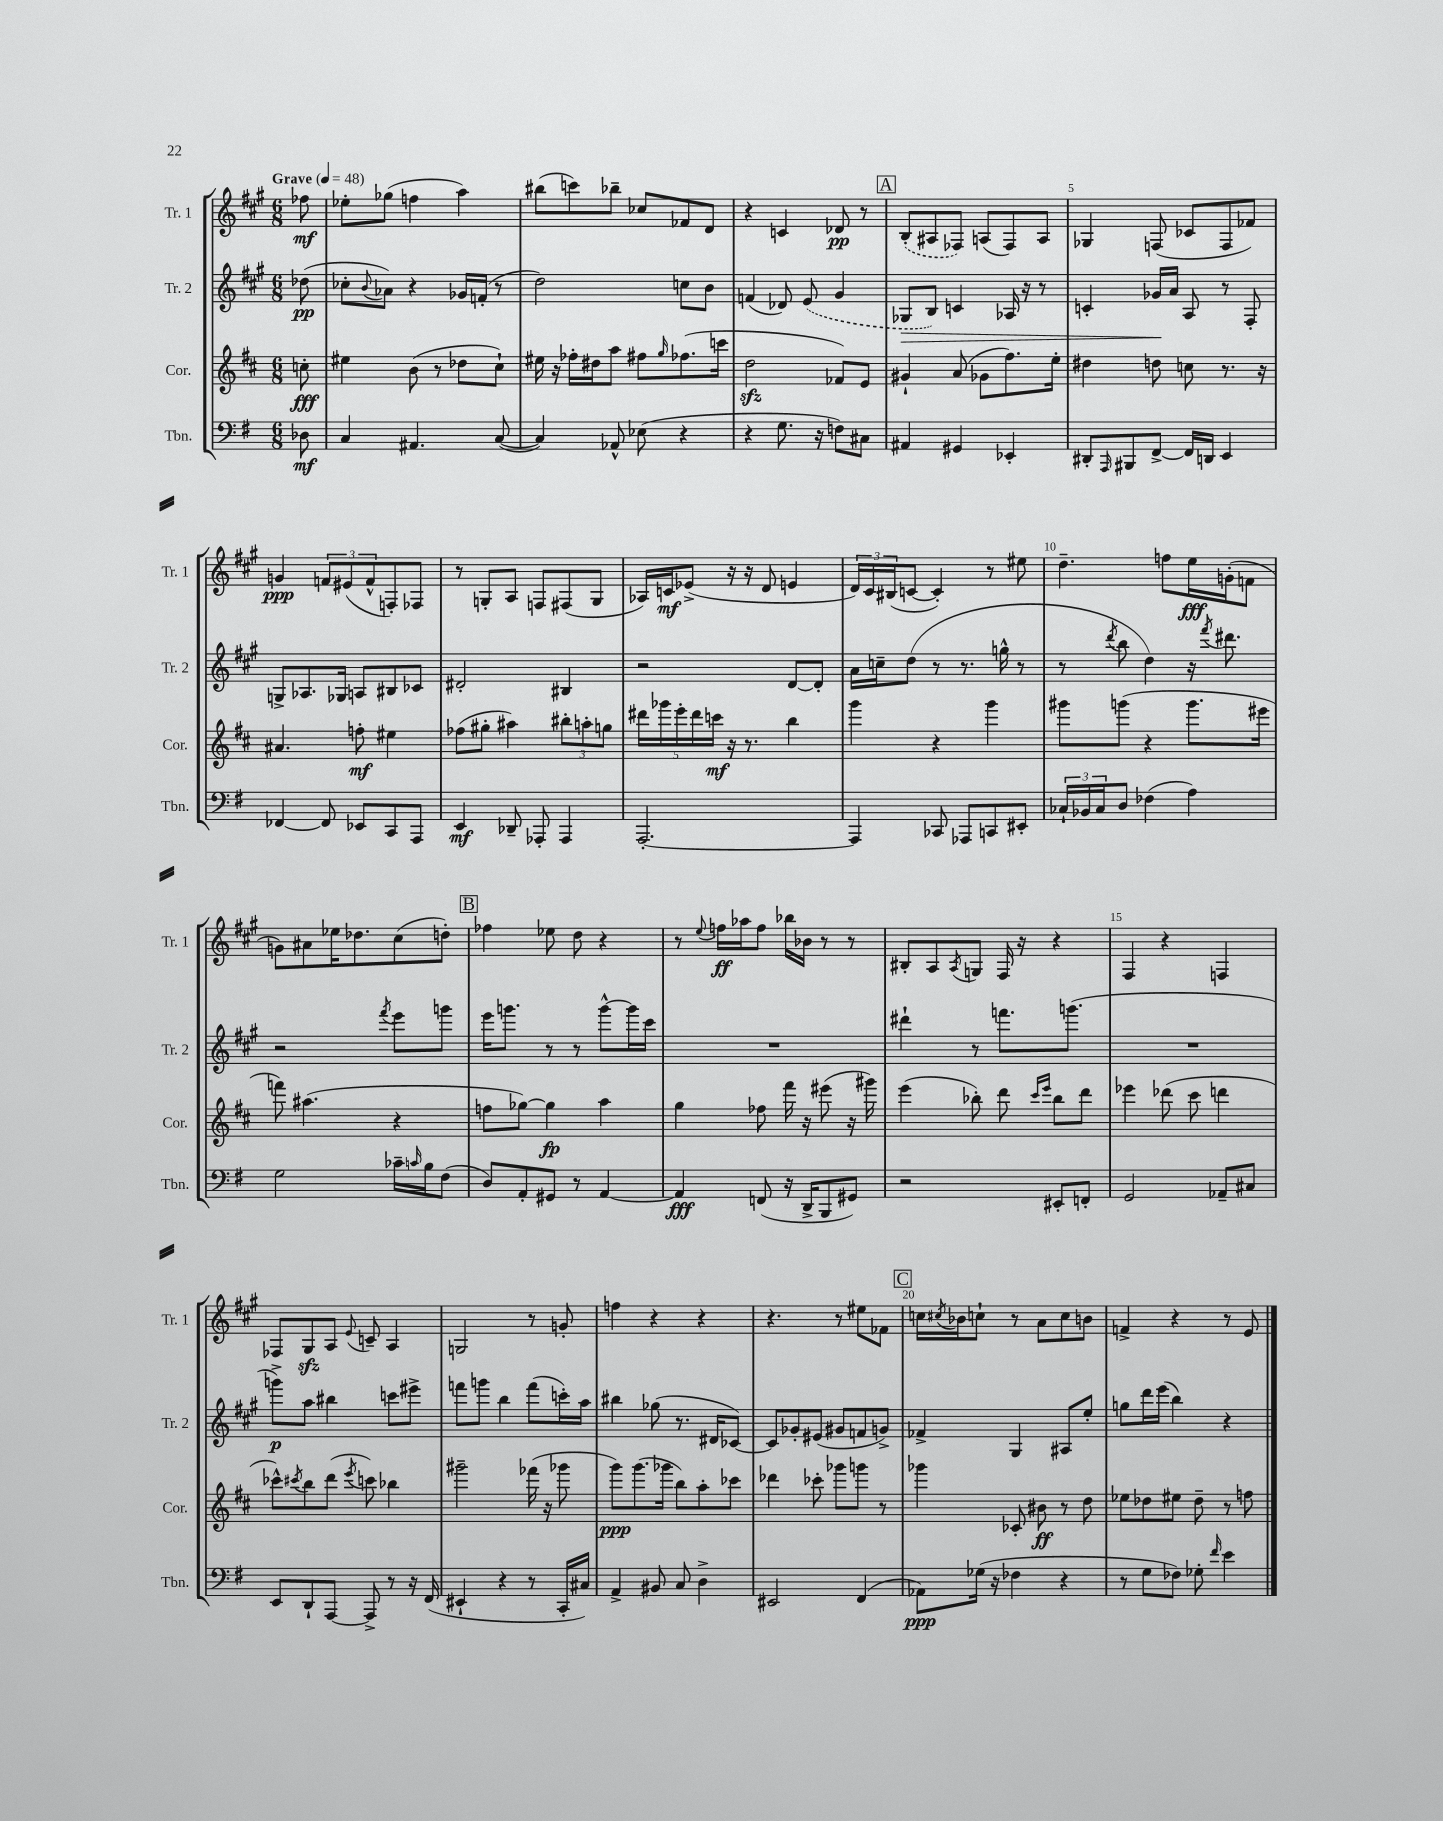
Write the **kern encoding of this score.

**kern	**dynam	**kern	**dynam	**kern	**dynam	**kern	**dynam
*part4	*part4	*part3	*part3	*part2	*part2	*part1	*part1
*staff4	*staff4	*staff3	*staff3	*staff2	*staff2	*staff1	*staff1
*I"Tbn.	*	*I"Cor.	*	*I"Tr. 2	*	*I"Tr. 1	*
*I'Tbn.	*	*I'Cor.	*	*I'Tr. 2	*	*I'Tr. 1	*
*clefF4	*	*clefG2	*	*clefG2	*	*clefG2	*
*k[f#]	*	*k[f#c#]	*	*k[f#c#g#]	*	*k[f#c#g#]	*
*M6/8	*	*M6/8	*	*M6/8	*	*M6/8	*
*MM48	*	*MM48	*	*MM48	*	*MM48	*
=	=	=	=	=	=	=	=
!	!	!	!	!	!	!LO:TX:a:B:t=Grave	!
8D-X\	mf	8ccn'\	fff	(8dd-X\	pp	8ff-X\	mf
=1	=1	=1	=1	=1	=1	=1	=1
4C/	.	4ee#X\	.	8cc-X'\L	.	8ee-X'\L	.
.	.	.	.	8qqb/	.	.	.
.	.	.	.	8a-X\J)	.	(8gg-X\J	.
4.AA#X/	.	(8b\	.	4r	.	4ffn\	.
.	.	8r	.	.	.	.	.
.	.	8dd-X\L	.	16g-X/LL	.	4aa\)	.
.	.	.	.	(16fn'/JJ	.	.	.
([8C/	.	8cc#`\J)	.	8r	.	.	.
=2	=2	=2	=2	=2	=2	=2	=2
4C/])	.	16ee#X\	.	2dd\)	.	(8bb#X\L	.
.	.	16r	.	.	.	.	.
.	.	16ff-X'\LL	.	.	.	8cccn\)	.
.	.	16dd#X\J	.	.	.	.	.
8AA-X^^/	.	8aa\J	.	.	.	8bb-X~\J	.
(8E-X\	.	8ff#X\L	.	.	.	8cc-X/L	.
.	.	16qqgg/	.	.	.	.	.
4r	.	(8.ff-X\	.	8ccn\L	.	8f-X/	.
.	.	.	.	8b\J	.	8d/J	.
.	.	16cccn\Jk	.	.	.	.	.
=3	=3	=3	=3	=3	=3	=3	=3
4r	.	2ddzz\	.	(4fn/	.	4r	.
8.G\	.	.	.	8d-X/)	.	4cn/	.
.	.	.	.	(8e/	.	.	.
16r	.	.	.	.	.	.	.
8Fn\L)	.	8f-X/L)	.	4g#/	.	8d-X/	pp
8C#X\J	.	8e/J	.	.	.	8r	.
!!LO:REH:place=s1:t=A
=4	=4	=4	=4	=4	=4	=4	=4
!	!	!	!	!	!LO:HP:b	!	!
4AA#X/	.	4g#X`/	.	8G-X/L	>	(8B'/L	.
.	.	.	.	8B/J)	.	8A#X/	.
4GG#X/	.	(8a/	.	4cn/	.	8F-X/J)	.
.	.	8g-X\L	.	.	.	(8An/L	.
4EE-X'/	.	8.ff#\)	.	16A-X/	.	8F-/)	.
.	.	.	.	16r	.	.	.
.	.	.	.	8r	.	8A/J	.
.	.	16ee'\Jk	.	.	.	.	.
=5	=5	=5	=5	=5	=5	=5	=5
8DD#X'/L	.	4dd#X\	.	4cn'/	.	4G-X/	.
16qqAAA/	.	.	.	.	.	.	.
8BBB#X/	.	.	.	.	.	.	.
[8FF#^/J	.	8ddn\	.	16g-X/LL	.	(8Fn/	.
.	.	.	.	16a/JJ	]	.	.
16FF#/LL]	.	8ccn\	.	8A/	.	8c-X/L	.
16DDn/JJ	.	.	.	.	.	.	.
4EE/	.	8.r	.	8r	.	8F/	.
.	.	.	.	8F#'/	.	8f-X/J)	.
.	.	16r	.	.	.	.	.
!!LO:LB:g=z
=6	=6	=6	=6	=6	=6	=6	=6
[4FF-X/	.	4.a#X/	.	8Gn^/L	.	4gn/	ppp
.	.	.	.	8.A-X/	.	.	.
8FF-/]	.	.	.	.	.	12fn/L	.
.	.	.	.	16G-X/Jk	.	.	.
.	.	.	.	.	.	(12e#X/	.
8EE-X/L	.	8ffn'\	mf	8An/L	.	.	.
.	.	.	.	.	.	12f^^/	.
8CC/	.	4ee#X\	.	8B#X/	.	8Fn'/)	.
8AAA/J	.	.	.	8c-X/J	.	8F-X/J	.
=7	=7	=7	=7	=7	=7	=7	=7
4EE/	mf	(8ff-X\L	.	2d#X'/	.	8r	.
.	.	8gg#X'\J	.	.	.	8Gn'/L	.
8DD-X~/	.	4aa#X\)	.	.	.	8A/J	.
8AAA-X'/	.	.	.	.	.	8Fn/L	.
4AAA-/	.	12bb#X'\L	.	4B#X/	.	(8F#X/	.
.	.	12aan'\	.	.	.	.	.
.	.	.	.	.	.	8G/J	.
.	.	12ggn\J	.	.	.	.	.
=8	=8	=8	=8	=8	=8	=8	=8
[2.AAA'/	.	20ddd#X\LL	.	2r	.	16A-X/LL)	.
.	.	20ggg-X\	.	.	.	.	.
.	.	.	.	.	.	16cn/J	mf
.	.	20eee'\	.	.	.	.	.
.	.	.	.	.	.	(8e-X^/J	.
.	.	20ddd#\	.	.	.	.	.
.	.	20cccn\JJ	mf	.	.	.	.
.	.	16r	.	.	.	16r	.
.	.	8.r	.	.	.	16r	.
.	.	.	.	.	.	8d/	.
.	.	4bb\	.	[8d/L	.	4en/	.
.	.	.	.	8d'/J]	.	.	.
=9	=9	=9	=9	=9	=9	=9	=9
4AAA/]	.	4ggg\	.	16a\LL	.	24d/LL)	.
.	.	.	.	.	.	24c#/	.
.	.	.	.	16ccn~\J	.	.	.
.	.	.	.	.	.	(24B#X/J	.
.	.	.	.	(8dd\J	.	[8cn/J	.
8CC-X/	.	4r	.	8r	.	4c'/])	.
8AAA-X/L	.	.	.	8.r	.	.	.
8CCn/	.	4ggg\	.	.	.	8r	.
.	.	.	.	16ggn^^\	.	.	.
8EE#X'/J	.	.	.	8r	.	8ee#X\	.
=10	=10	=10	=10	=10	=10	=10	=10
24C-X`/LL	.	8ggg#X\L	.	8r	.	4.dd~\	.
24BB-X/	.	.	.	.	.	.	.
24C-/J	.	.	.	.	.	.	.
.	.	.	.	8qddd/	.	.	.
8D/J	.	(8gggn\J	.	8bb\	.	.	.
(4F-X\	.	4r	.	4dd\)	.	.	.
.	.	.	.	.	.	8ffn\L	.
4A\)	.	8.ggg\L	.	16r	.	16ee\L	fff
.	.	.	.	8qfff#/	.	.	.
.	.	.	.	8.ddd#X\	.	(16gn'\J	.
.	.	.	.	.	.	8fn\J	.
.	.	16eee#X\Jk	.	.	.	.	.
!!LO:LB:g=z
=11	=11	=11	=11	=11	=11	=11	=11
2G\	.	8fffn\)	.	2r	.	8gn\L)	.
.	.	(4.aa#X\	.	.	.	8a#X\	.
.	.	.	.	.	.	16ee-X\K	.
.	.	.	.	.	.	8.dd-X\	.
.	.	.	.	8qfff#/	.	.	.
16c-X~\LL	.	4r	.	8eee\L	.	(8cc#\	.
16qqcn/	.	.	.	.	.	.	.
16B\J	.	.	.	.	.	.	.
(8F#\J	.	.	.	8gggn\J	.	8ddn'\J)	.
!!LO:REH:place=s1:t=B
=12	=12	=12	=12	=12	=12	=12	=12
8D/L)	.	8ffn\L	.	16eee\KL	.	4ff-X\	.
.	.	.	.	8.gggn\J	.	.	.
8AA'/	.	[8gg-X\J)	.	.	.	.	.
8GG#X/J	.	4gg-\]	fp	8r	.	8ee-X\	.
8r	.	.	.	8r	.	8dd\	.
[4AA/	.	4aa\	.	[8ggg^^\L	.	4r	.
.	.	.	.	16ggg\L]	.	.	.
.	.	.	.	16ccc#\JJ	.	.	.
=13	=13	=13	=13	=13	=13	=13	=13
4AA/]	fff	4gg\	.	2.r	.	8r	.
.	.	.	.	.	.	8qqee/	.
.	.	.	.	.	.	16ffn\LL	ff
.	.	.	.	.	.	16aa-X\J	.
(8FFn/	.	8ff-X\	.	.	.	8ff\J	.
16r	.	16fff#\	.	.	.	16bb-X\LL	.
16DD^/KL	.	16r	.	.	.	16b-X\JJ	.
8BBB/	.	(8eee#X\	.	.	.	8r	.
8GG#X/J)	.	16r	.	.	.	8r	.
.	.	16ggg#X\)	.	.	.	.	.
=14	=14	=14	=14	=14	=14	=14	=14
2r	.	(4eee\	.	4ddd#X`\	.	8B#X'/L	.
.	.	.	.	.	.	8A/	.
.	.	.	.	.	.	8qA/	.
.	.	8bb-X'\)	.	8r	.	8Gn/J	.
.	.	8ddd\	.	8.fffn\L	.	16F#/	.
.	.	.	.	.	.	16r	.
.	.	16qqccc#/LL	.	.	.	.	.
.	.	16qqeee/JJ	.	.	.	.	.
8EE#X'/L	.	8bb-\L	.	.	.	4r	.
.	.	.	.	(8.gggn\J	.	.	.
8FFn'/J	.	8ddd\J	.	.	.	.	.
=15	=15	=15	=15	=15	=15	=15	=15
2GG/	.	4eee-X\	.	2.r	.	4F#/	.
.	.	(8ddd-X\	.	.	.	4r	.
.	.	8ccc#\	.	.	.	.	.
8AA-X~/L	.	4dddn\	.	.	.	4Fn/	.
8C#X/J	.	.	.	.	.	.	.
!!LO:LB:g=z
=16	=16	=16	=16	=16	=16	=16	=16
8EE/L	.	8ccc-X^^\L)	.	8gggn^\L)	p	8F-X/L	.
.	.	8qccc#X/	.	.	.	.	.
8DD`/	.	8bb\	.	8aa\J	.	8G#zz/	.
[8AAA/J	.	(8ddd\J	.	4bb#X\	.	8A/J	.
.	.	8qeee/	.	.	.	8qqe/	.
8AAA^/]	.	8cccn\)	.	.	.	8cn~/	.
8r	.	4bb-X\	.	8cccn\L	.	4A/	.
16r	.	.	.	8eee#X^\J	.	.	.
(16FF#/	.	.	.	.	.	.	.
=17	=17	=17	=17	=17	=17	=17	=17
4EE#X`/	.	2ggg#X~\	.	8fffn\L	.	2Gn/	.
.	.	.	.	8gggn\J	.	.	.
4r	.	.	.	4bb\	.	.	.
8r	.	(16fff-X\	.	(8fff\L	.	8r	.
.	.	16r	.	.	.	.	.
16CC'/LL	.	8ggg-X\	.	16cccn'\L)	.	8gn'/	.
16C#X/JJ)	.	.	.	16aa\JJ	.	.	.
=18	=18	=18	=18	=18	=18	=18	=18
4AA^/	.	8ggg\L)	ppp	4bb#X\	.	4ffn\	.
.	.	(8.ggg\	.	.	.	.	.
8BB#X/	.	.	.	(8gg-X\	.	4r	.
.	.	16ggg-X\Jk	.	.	.	.	.
8C/	.	8bb\L)	.	8.r	.	.	.
4D^\	.	8aa'\	.	.	.	4r	.
.	.	.	.	16d#X/KL	.	.	.
.	.	8ccc-X\J	.	[8c-X/J)	.	.	.
=19	=19	=19	=19	=19	=19	=19	=19
2EE#X/	.	4ddd-X\	.	8c-/L]	.	4.r	.
.	.	.	.	8g-X'/	.	.	.
.	.	8ccc-X'\	.	(8e#X/J	.	.	.
.	.	8ggg-X\L	.	8g#X/L	.	8r	.
(4FF#/	.	8gggn\J	.	8fn/	.	8ee#X\L	.
.	.	8r	.	8gn^/J)	.	8f-X\J	.
!!LO:REH:place=s1:t=C
=20	=20	=20	=20	=20	=20	=20	=20
8AA-X\L)	ppp	4ggg-X\	.	4f-X^/	.	16ccn\LL	.
.	.	.	.	.	.	8qcc#X/	.
.	.	.	.	.	.	16b-X\J	.
(16G-X\Jk	.	.	.	.	.	8ccn`\J	.
16r	.	.	.	.	.	.	.
4F-X\	.	8c-X'/	.	4G#/	.	8r	.
.	.	8b#X\	ff	.	.	8a\L	.
4r	.	8r	.	8A#X/L	.	8cc\	.
.	.	8dd\	.	8ee'/J	.	8bn\J	.
=21	=21	=21	=21	=21	=21	=21	=21
8r	.	8ee-X\L	.	8ggn\L	.	4fn^/	.
8G\L	.	8dd-X\	.	16ddd\L	.	.	.
.	.	.	.	(16eee\JJ	.	.	.
8F-X\J)	.	8ee#X\J	.	4bb\)	.	4r	.
8G-X'\	.	8dd-~\	.	.	.	.	.
16qqf#/	.	.	.	.	.	.	.
4e\	.	8r	.	4r	.	8r	.
.	.	8ffn\	.	.	.	8e/	.
==	==	==	==	==	==	==	==
*-	*-	*-	*-	*-	*-	*-	*-
